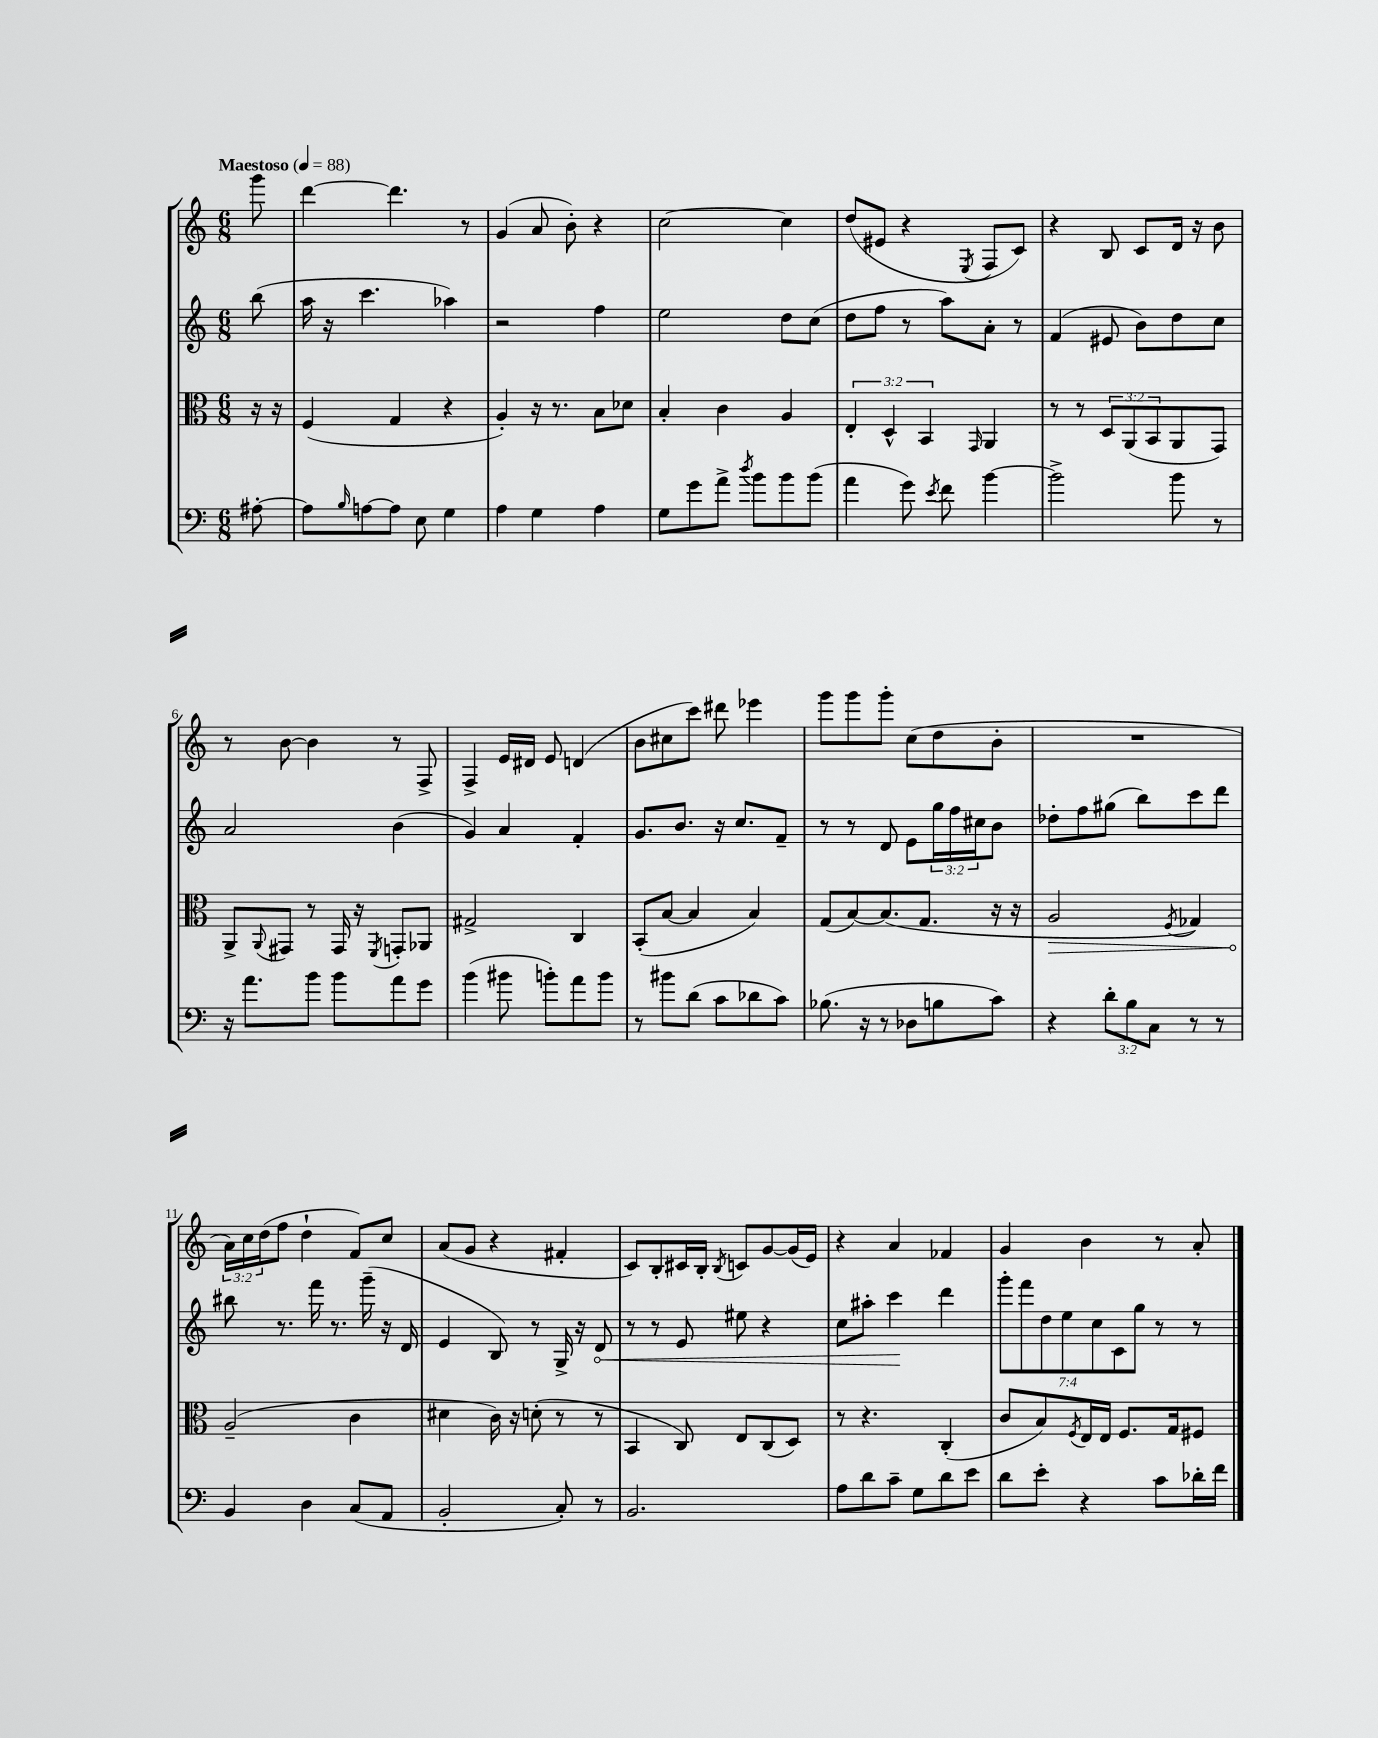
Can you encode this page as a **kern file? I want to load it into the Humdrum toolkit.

**kern	**kern	**kern	**kern
*staff4	*staff3	*staff2	*staff1
*clefF4	*clefC3	*clefG2	*clefG2
*k[]	*k[]	*k[]	*k[]
*M6/8	*M6/8	*M6/8	*M6/8
*MM88	*MM88	*MM88	*MM88
[8A#'\	16r	(8bb\	8ggg\
.	16r	.	.
=	=	=	=
8A#\]L	(4F/	16aa\	[4ddd\
.	.	16r	.
16qqB/	.	.	.
[8A\	.	4.ccc\	.
8A\]J	4G/	.	4.ddd\]
8E\	.	.	.
4G\	4r	4aa-\)	.
.	.	.	8r
=	=	=	=
4A\	4A'/)	2r	(4g/
4G\	16r	.	8a/
.	8.r	.	.
.	.	.	8b'\)
4A\	8B\L	4ff\	4r
.	8d-\J	.	.
=	=	=	=
8G\L	4B'/	2ee\	[2cc\
8g\	.	.	.
8a^\J	4c\	.	.
8qdd/	.	.	.
8b\L	.	.	.
8b\	4A/	8dd\L	4cc\]
(8b\J	.	(8cc\J	.
=	=	=	=
4a\	6E'/	8dd\L	(8dd/L
.	.	8ff\J	8e#/J
.	6D^^/	.	.
8g\)	.	8r	4r
.	6BB/	.	.
8qe/	.	.	.
8f\	.	8aa\L)	.
.	16qqGG/	.	8qE/
[4b\	4AA/	8a'\J	8F/L
.	.	8r	8c/J)
=	=	=	=
2b^\]	8r	(4f/	4r
.	8r	.	.
.	12D/L	8e#/	8B/
.	(12AA/	.	.
.	.	8b\L)	8c/L
.	12BB/	.	.
8b\	8AA/	8dd\	16d/Jk
.	.	.	16r
8r	8GG/J)	8cc\J	8b\
=	=	=	=
16r	8AA^/L	2a/	8r
8.a\L	.	.	.
.	8qqAA/	.	.
.	8GG#/J	.	[8b\
8b\J	8r	.	4b\]
8b\L	16GG#/	.	.
.	16r	.	.
.	8qFF/	.	.
8a\	8GG'/L	(4b\	8r
8g\J	8AA-/J	.	8F^/
=	=	=	=
(4b\	2G#^/	4g/)	4F^/
8b#\	.	4a/	16e/LL
.	.	.	16d#/JJ
8b'\L)	.	.	8e/
8a\	4C/	4f'/	(4d/
8b\J	.	.	.
=	=	=	=
8r	(8BB'/L	8.g/L	8b\L
8b#\L	[8B/J	.	8cc#\
.	.	8.b/J	.
(8d\J	4B/]	.	8ccc\J)
8c\L	.	16r	8ddd#\
.	.	8.cc/L	.
8d-\	4B/)	.	4eee-\
8c\J)	.	8f~/J	.
=	=	=	=
(8.B-\	(8G/L	8r	8ggg\L
.	[8B/)	8r	8ggg\
16r	.	.	.
8r	(8.B/]	8d/	8ggg'\J
8D-\L	.	8e\L	(8cc\L
.	8.G/J	.	.
8B\	.	24gg\L	8dd\
.	.	24ff\	.
.	.	24cc#\J	.
8c\J)	16r	8b\J	8b'\J
.	16r	.	.
=	=	=	=
4r	2A/	8dd-'\L	2.r
.	.	8ff\	.
12d'\L	.	(8gg#\J	.
12B\	.	.	.
.	.	8bb\L)	.
12C\J	.	.	.
.	8qF/	.	.
8r	4G-/)	8ccc\	.
8r	.	8ddd\J	.
=	=	=	=
4BB/	(2A~/	8bb#\	24a\LL)
.	.	.	24cc\
.	.	.	(24dd\J
.	.	8.r	8ff\J
4D\	.	.	4dd`\
.	.	16fff\	.
.	.	8.r	.
(8C/L	4c\	.	8f/L)
.	.	(16ggg~\	.
8AA/J	.	16r	8cc/J
.	.	16d/	.
=	=	=	=
2BB'/	4d#\	4e/	(8a/L
.	.	.	8g/J
.	16c\)	8B/)	4r
.	16r	.	.
.	(8d'\	8r	.
8C'/)	8r	16G^/	4f#'/
.	.	16r	.
8r	8r	8d/	.
=	=	=	=
2.BB/	4BB/	8r	8c/L)
.	.	8r	8B'/
.	8C/)	8e/	16c#/L
.	.	.	16B'/JJ
.	.	.	8qB/
.	8E/L	8ee#\	8c/L
.	(8C/	4r	[8g/
.	8D/J)	.	(16g/]L
.	.	.	16e/JJ)
=	=	=	=
8A\L	8r	8cc\L	4r
8d\	4.r	8aa#'\J	.
8c~\J	.	4ccc\	4a/
8G\L	.	.	.
8d\	(4C'/	4ddd\	4f-/
8e\J	.	.	.
=	=	=	=
8d\L	8c/L	14ggg'\L	4g/
.	.	14fff\	.
8e'\J	8B/)	.	.
.	.	14dd\	.
.	.	14ee\	.
.	8qF/	.	.
4r	16E/L	.	4b\
.	.	14cc\	.
.	16E/JJ	.	.
.	.	14c\	.
.	8.F/L	.	.
.	.	14gg\J	.
8c\L	.	8r	8r
.	16G/k	.	.
16d-'\L	8F#/J	8r	8a'/
16f\JJ	.	.	.
==	==	==	==
*-	*-	*-	*-
